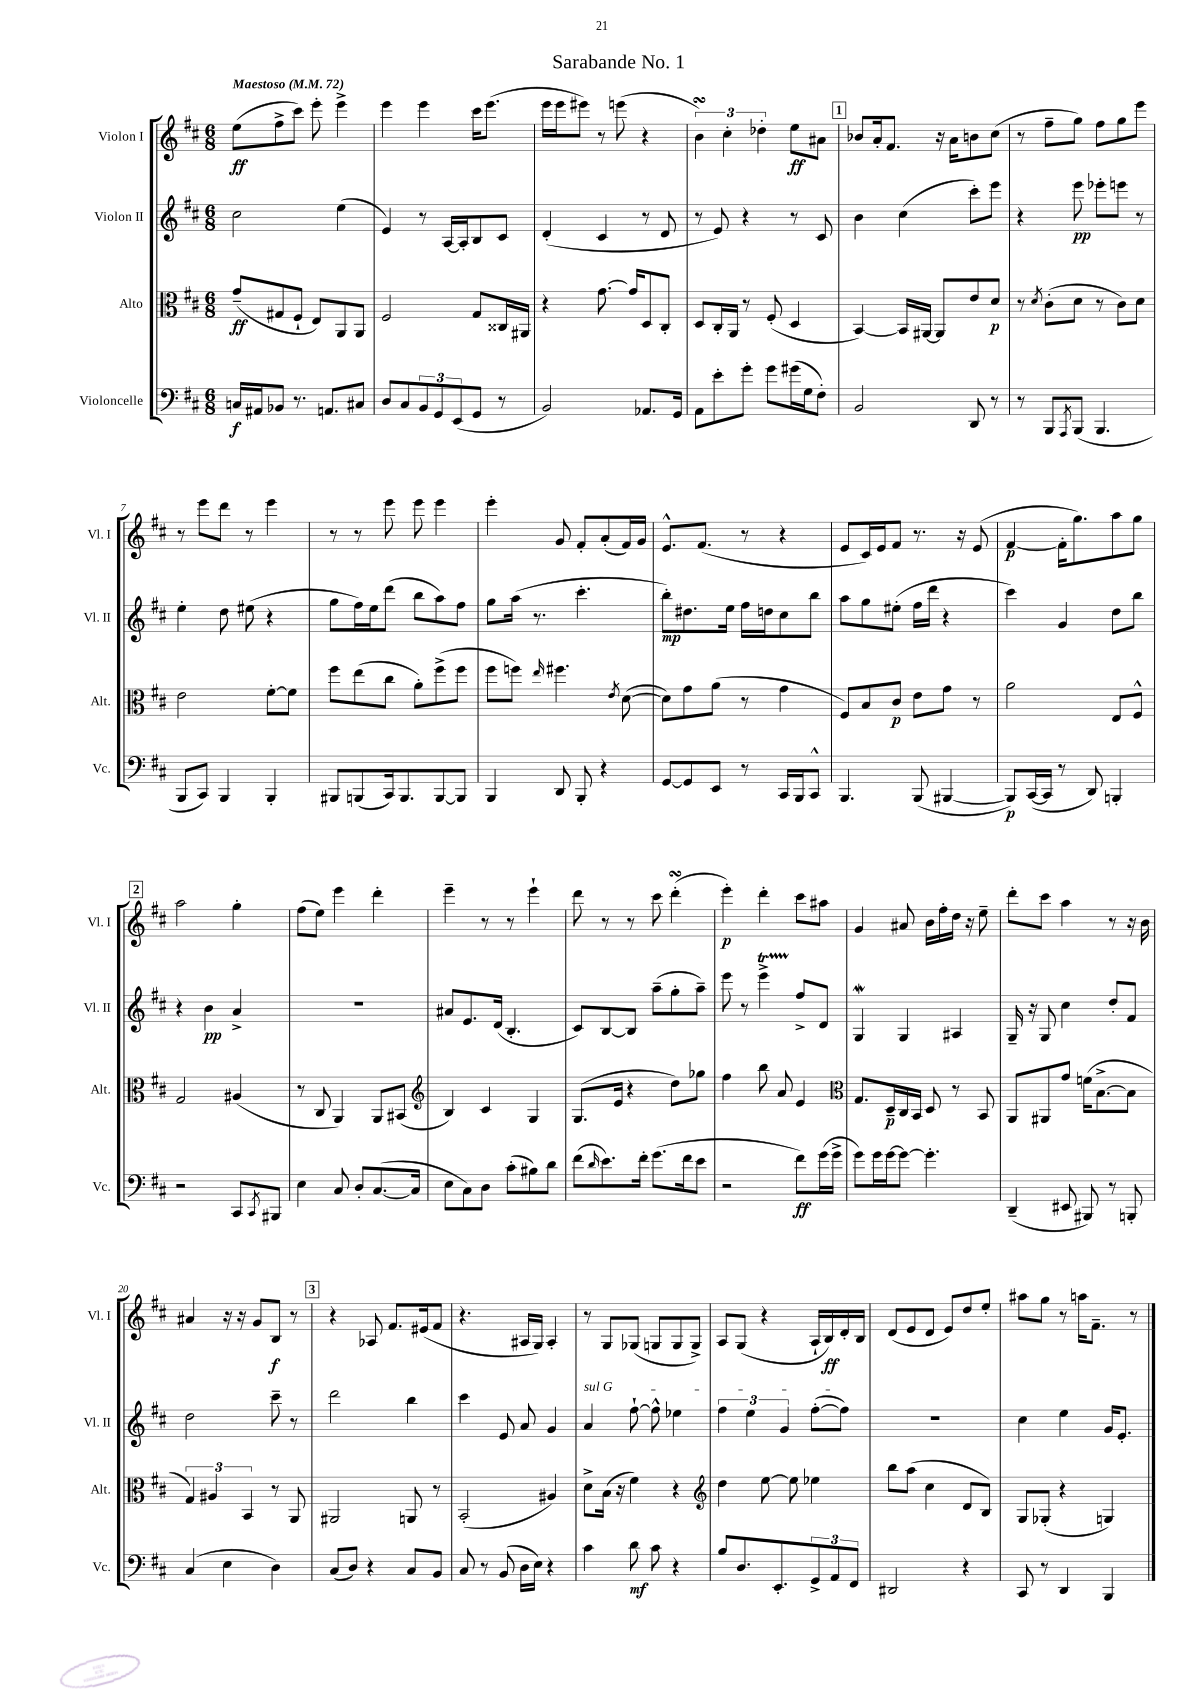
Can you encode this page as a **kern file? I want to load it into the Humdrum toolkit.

**kern	**kern	**kern	**kern
*staff4	*staff3	*staff2	*staff1
*clefF4	*clefC3	*clefG2	*clefG2
*k[f#c#]	*k[f#c#]	*k[f#c#]	*k[f#c#]
*M6/8	*M6/8	*M6/8	*M6/8
*MM72	*MM72	*MM72	*MM72
16C/LL	(8g~/L	2cc#\	(8ee\L
16AA#/J	.	.	.
8BB-/J	8G#/	.	8ff#^\
8.r	8F#`/J	.	8ccc#\J)
.	8E/L)	.	8eee'\
8.AA/L	.	.	.
.	8AA/	(4ee\	4eee^\
8C#/J	8AA/J	.	.
=	=	=	=
8D/L	2F#/	4e/)	4eee\
8C#/	.	.	.
12BB/	.	8r	4eee\
12GG/	.	.	.
.	.	[16A/LL	.
(12EE/	.	.	.
.	.	16A'/]J	.
8GG/J	8G/L	8B/	16ccc#\LK
.	.	.	(8.eee\J
8r	16C##/L	8c#/J	.
.	16AA#/JJ	.	.
=	=	=	=
2BB/)	4r	(4d'/	16eee\LL
.	.	.	16eee\J
.	.	.	8eee#\J)
.	[8.g\	4c#/	8r
.	.	.	(8eee\
.	16g/]LK	.	.
8.AA-/L	8D/	8r	4r
.	8C#'/J	8d/	.
16GG/Jk	.	.	.
=	=	=	=
8AA\L	8D/L	8r	6b\)
8e'\	16C#'/L	8e/)	.
.	.	.	6cc#'\
.	16AA/JJ	.	.
8g'\J	8r	4r	.
.	.	.	6dd-'\
8g\L	(8F#'/	.	.
(16g#\L	4D/	8r	8ee\L
16G\J	.	.	.
8F#'\J)	.	8c#/	8a#\J
=	=	=	=
2BB/	[4BB/)	4b\	8b-/L
.	.	.	16a'/k
.	.	.	8.f#/J
.	16BB/]LL	(4cc#\	.
.	[16AA#/JJ	.	.
.	8AA#/]L	.	16r
.	.	.	16a\LK
8DD/	8e/	8ccc#'\L)	8b\
8r	8d/J	8eee\J	(8cc#\J
=	=	=	=
8r	8r	4r	8r
.	8qd/	.	.
8BBB/L	(8c#'\L	.	8ff#~\L
8qAAA/	.	.	.
(8BBB/J	8d\J	8eee\	8gg\J)
4.BBB/	8r	8eee-'\L	8ff#\L
.	8c#\L)	8eee\J	8gg\
.	8d\J	8r	8eee\J
=	=	=	=
8BBB/L	2e\	4ee'\	8r
8CC#/J)	.	.	8eee\L
4BBB/	.	8dd\	8ddd\J
.	.	(8ee#\	8r
4BBB'/	[8f#'\L	4r	4eee\
.	8f#\]J	.	.
=	=	=	=
8BBB#/L	8ff#\L	8gg\L	8r
(8BBB/	(8ee\	16ff#\L)	8r
.	.	16ee\J	.
16CC#/k)	8cc#\J	(8ddd\J	8eee\
8.BBB/	.	.	.
.	8a'\L)	8bb\L	8eee\
[8BBB/	(8ff#^\	8aa\)	4eee\
8BBB/]J	8ff#\J	8ff#\J	.
=	=	=	=
4BBB/	8ff#\L	8gg\L	4eee'\
.	8ff\J)	(16aa\Jk	.
.	.	8.r	.
.	16qqee/	.	.
8DD/	4.ff#\	.	8g/
8BBB'/	.	4.ccc#'\	8f#'/L
4r	.	.	(8a'/
.	8qe/	.	.
.	([8d\	.	16f#/L)
.	.	.	16g/JJ
=	=	=	=
[8GG/L	8d\]L)	8bb'\L)	8.e^^/L
8GG/]	8g\	8.dd#\	.
.	.	.	(8.f#/J
8EE/J	(8a\J	.	.
.	.	16ee\Jk	.
8r	8r	16ff#\LL	8r
.	.	16dd\J	.
16CC#/LL	4g\	8cc#\	4r
16BBB/J	.	.	.
8CC#^^/J	.	8bb\J	.
=	=	=	=
4.BBB/	8F#/L)	8aa\L	8e/L
.	8B/	8gg\	16c#/L)
.	.	.	16e/J
.	8c#/J	(8ee#'\J	8f#/J
(8BBB/	8e\L	16ff#\LL	8.r
.	.	16ddd\JJ	.
[4BBB#/	8g\J	4r	.
.	.	.	16r
.	8r	.	(8e/
=	=	=	=
8BBB#/]L)	2a\	4ccc#\)	[4f#/
([16CC#/L	.	.	.
16CC#/]JJ	.	.	.
8r	.	4g/	16f#'\]LK
.	.	.	8.gg\)
8DD/)	.	.	.
4BBB'/	8E/L	8dd\L	8aa\
.	8F#^^/J	8bb\J	8gg\J
=	=	=	=
2r	2G/	4r	2aa\
.	.	4b\	.
8CC#/L	(4A#/	4a^/	4gg'\
8qCC#/	.	.	.
8BBB#/J	.	.	.
=	=	=	=
4E\	8r	2.r	(8ff#\L
.	8C#/	.	8ee\J)
8C#/	4AA/)	.	4eee\
8D'/L	.	.	.
([8.C#/	8AA/L	.	4ddd'\
.	(8BB#/J	.	.
16C#/]Jk	.	.	.
=	=	=	=
*	*clefG2	*	*
8E\L	4B/)	8a#/L	4eee~\
8C#\)	.	8.e/	.
8D\J	4c#/	.	8r
.	.	(16d/Jk	.
(8c#'\L	.	4.B'/	8r
8B#\)	4G/	.	4eee`\
8d\J	.	.	.
=	=	=	=
(8f#\L	(8.G/L	8c#/L)	8ddd\
16qqd/	.	.	.
8.e\)	.	[8B/	8r
.	16e/Jk	.	.
.	4r	8B/]J	8r
16f#'\Jk	.	.	.
(8.g\L	.	(8aa~\L	8ccc#\
.	8dd\L)	8gg'\	(4ddd'\
16f#\k	.	.	.
8e\J	8gg-\J	8aa~\J)	.
=	=	=	=
2r	4ff#\	8eee\	4eee'\)
.	.	8r	.
.	8bb\	4eee^\	4ddd'\
.	8a/	.	.
8f#\L)	4e/	8ff#^/L	8ccc#\L
(16g\L	.	8d/J	8aa#\J
16g^\JJ	.	.	.
=	=	=	=
*	*clefC3	*	*
8g\L)	8.G/L	4G/	4g/
16g\L	.	.	.
[16g\J	16D~/L	.	.
8g\_J	16C#/	4G/	8a#/
.	16BB/JJ	.	.
4.g'\]	8D/	.	16b\LL
.	.	.	16ff#'\
.	8r	4A#/	16dd\JJ
.	.	.	16r
.	8BB/	.	8ee~\
=	=	=	=
(4DD~/	8AA/L	16G~/	8ddd'\L
.	.	16r	.
.	8AA#/	8G/	8ccc#\J
8EE#/	8g/J	4cc#\	4aa\
8BBB#/)	(16f\LK	.	.
.	[8.B^\	.	.
8r	.	8dd'/L	8r
8BBB'/	8B\]J	8f#/J	16r
.	.	.	16b\
=	=	=	=
(4C#/	6G/)	2dd\	4a#/
.	6A#/	.	.
4E\	.	.	16r
.	.	.	16r
.	6BB/	.	.
.	.	.	8g/L
4D\)	8r	8ccc#~\	8B/J
.	8AA/	8r	8r
=	=	=	=
(8C#/L	2AA#/	2ddd\	4r
8D/J)	.	.	.
4r	.	.	8A-/
.	.	.	8.f#/L
8C#/L	8AA/	4bb\	.
.	.	.	(16e#/k
8BB/J	8r	.	8f#/J
=	=	=	=
8C#/	(2BB'/	4ccc#\	4.r
8r	.	.	.
(8BB/	.	8e/	.
16D\LL	.	8a/	16A#/LL
16E\JJ)	.	.	16G/JJ)
4r	4A#/)	4g/	4A#'/
=	=	=	=
4c#\	8d^\L	4a/	8r
.	(16B\Jk	.	8G/L
.	16r	.	.
8d\	4f#\)	[8ff#`\	(8G-/J
8c#\	.	8ff#^^\]	8G/L
4r	4r	4ee-\	8G/
.	.	.	8G^/J)
=	=	=	=
*	*clefG2	*	*
8B/L	4dd\	6ff#\	8A/L
8.D/	.	.	(8G/J
.	.	6ee\	.
.	[8ee\	.	4r
8.EE'/	.	.	.
.	.	6g/	.
.	8ee\]	.	.
12GG^/	4ee-\	([8ff#'\L	16A`/LL
.	.	.	16B/)
12AA/	.	.	.
.	.	8ff#\]J)	16d'/
12FF#/J	.	.	.
.	.	.	16B/JJ
=	=	=	=
2DD#/	8bb\L	2.r	(8d/L
.	(8aa\J	.	8e/
.	4cc#\	.	8d/J
.	.	.	8e/L)
4r	8d/L	.	8dd/
.	8B/J)	.	8ee'/J
=	=	=	=
8CC#/	8G/L	4cc#\	8aa#\L
8r	(8G-'/J	.	8gg\J
4DD/	4r	4ee\	8r
.	.	.	16aa\LK
.	.	.	8.f#~\J
4BBB/	4G/)	16g/LK	.
.	.	8.e'/J	.
.	.	.	8r
==	==	==	==
*-	*-	*-	*-
